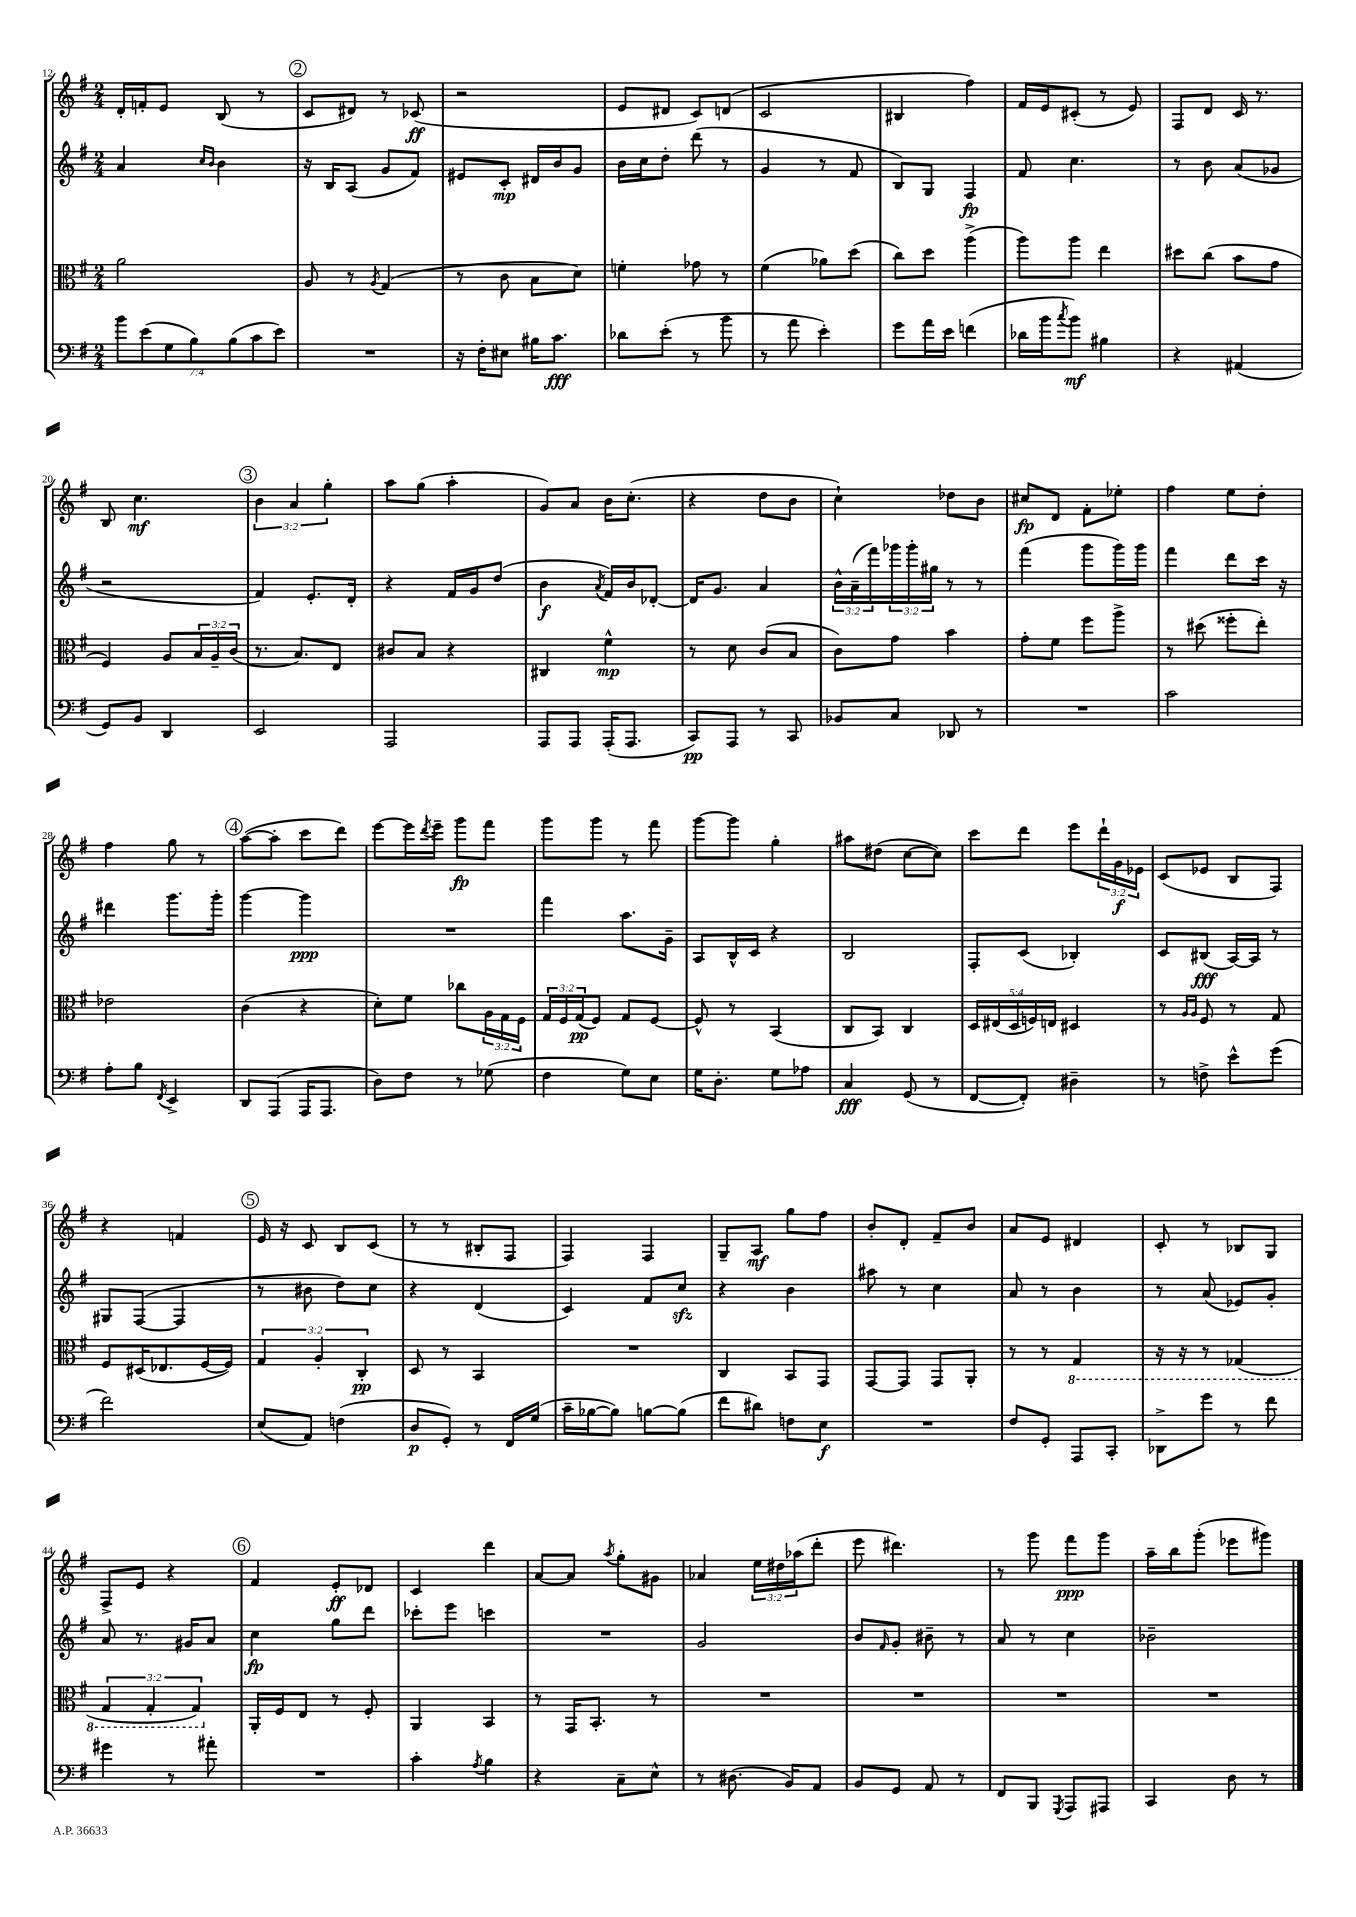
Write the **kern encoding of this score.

**kern	**dynam	**kern	**dynam	**kern	**dynam	**kern	**dynam
*part4	*part4	*part3	*part3	*part2	*part2	*part1	*part1
*staff4	*staff4	*staff3	*staff3	*staff2	*staff2	*staff1	*staff1
*clefF4	*	*clefC3	*	*clefG2	*	*clefG2	*
*k[f#]	*	*k[f#]	*	*k[f#]	*	*k[f#]	*
*M2/4	*	*M2/4	*	*M2/4	*	*M2/4	*
=12	=12	=12	=12	=12	=12	=12	=12
14b\L	.	2a\	.	4a/	.	16d'/LL	.
.	.	.	.	.	.	16fn'/J	.
(14e\	.	.	.	.	.	.	.
.	.	.	.	.	.	8e/J	.
14G\	.	.	.	.	.	.	.
14B\)	.	.	.	.	.	.	.
.	.	.	.	16qqcc/LL	.	.	.
.	.	.	.	16qqb/JJ	.	.	.
.	.	.	.	4b\	.	(8B/	.
(14B\	.	.	.	.	.	.	.
14c\	.	.	.	.	.	.	.
.	.	.	.	.	.	8r	.
14e\J)	.	.	.	.	.	.	.
!!LO:REH:place=s1:t=2
=13	=13	=13	=13	=13	=13	=13	=13
2r	.	8A/	.	16r	.	8c/L	.
.	.	.	.	16B/KL	.	.	.
.	.	8r	.	(8A/J	.	8d#X/J)	.
.	.	8qA/	.	.	.	.	.
.	.	(4G/	.	8g/L	.	8r	.
.	.	.	.	8f#/J)	.	(8c-X/	ff
=14	=14	=14	=14	=14	=14	=14	=14
16r	.	8r	.	8e#X/L	.	2r	.
16F#'\KL	.	.	.	.	.	.	.
8E#X\J	.	8c\	.	8c'/J	mp	.	.
16B#X\KL	.	8B\L	.	16d#X/LL	.	.	.
8.c\J	fff	.	.	16b/J	.	.	.
.	.	8d\J)	.	8g/J	.	.	.
=15	=15	=15	=15	=15	=15	=15	=15
8d-X\L	.	4fn'\	.	16b\LL	.	8e/L	.
.	.	.	.	16cc\J	.	.	.
(8e'\J	.	.	.	8dd'\J	.	8d#X/J	.
8r	.	8g-X\	.	(8ddd\	.	8c/L)	.
8b\	.	8r	.	8r	.	(8dn/J	.
=16	=16	=16	=16	=16	=16	=16	=16
8r	.	(4f#\	.	4g/	.	2c/	.
8a\	.	.	.	.	.	.	.
4e'\)	.	8a-X\L)	.	8r	.	.	.
.	.	(8dd\J	.	8f#/	.	.	.
=17	=17	=17	=17	=17	=17	=17	=17
8g\L	.	8cc\L)	.	8B/L)	.	4B#X/	.
16a\L	.	8dd\J	.	8G/J	.	.	.
16e\JJ	.	.	.	.	.	.	.
(4fn\	.	(4aa^\	.	4F#/	fp	4ff#\)	.
=18	=18	=18	=18	=18	=18	=18	=18
16d-X\LL	.	8aa\L)	.	8f#/	.	16f#/LL	.
16b\J	.	.	.	.	.	16e/J	.
8qcc/	.	.	.	.	.	.	.
8b\J)	mf	8aa\J	.	4.cc\	.	(8c#X'/J	.
4B#X\	.	4ee\	.	.	.	8r	.
.	.	.	.	.	.	8e/)	.
=19	=19	=19	=19	=19	=19	=19	=19
4r	.	8dd#X\L	.	8r	.	8F#/L	.
.	.	(8cc\J	.	8b\	.	8d/J	.
(4AA#X/	.	8b\L	.	(8a/L	.	16c/	.
.	.	.	.	.	.	8.r	.
.	.	8g\J	.	8g-X/J	.	.	.
!!LO:LB:g=z
=20	=20	=20	=20	=20	=20	=20	=20
8GG/L)	.	4F#/)	.	2r	.	8B/	.
8BB/J	.	.	.	.	.	4.cc\	mf
4DD/	.	8A/L	.	.	.	.	.
.	.	24B/L	.	.	.	.	.
.	.	24A~/	.	.	.	.	.
.	.	(24c/JJ	.	.	.	.	.
!!LO:REH:place=s1:t=3
=21	=21	=21	=21	=21	=21	=21	=21
2EE/	.	8.r	.	4f#/)	.	6b\	.
.	.	.	.	.	.	6a/	.
.	.	8.B/L)	.	.	.	.	.
.	.	.	.	8.e'/L	.	.	.
.	.	.	.	.	.	6gg'\	.
.	.	8E/J	.	.	.	.	.
.	.	.	.	16d'/Jk	.	.	.
=22	=22	=22	=22	=22	=22	=22	=22
2AAA/	.	8c#X/L	.	4r	.	8aa\L	.
.	.	8B/J	.	.	.	(8gg\J	.
.	.	4r	.	16f#/LL	.	4aa'\	.
.	.	.	.	16g/J	.	.	.
.	.	.	.	(8dd/J	.	.	.
=23	=23	=23	=23	=23	=23	=23	=23
8AAA/L	.	4C#X/	.	4b\	f	8g/L)	.
8AAA/J	.	.	.	.	.	8a/J	.
.	.	.	.	8qa/	.	.	.
(16AAA'/KL	.	4f#^^\	mp	16f#/LL)	.	16b\KL	.
8.AAA/J	.	.	.	16b/J	.	(8.cc'\J	.
.	.	.	.	[8d-X'/J	.	.	.
=24	=24	=24	=24	=24	=24	=24	=24
8CC/L)	pp	8r	.	16d-/KL]	.	4r	.
.	.	.	.	8.g/J	.	.	.
8AAA/J	.	8d\	.	.	.	.	.
8r	.	(8c/L	.	4a/	.	8dd\L	.
8CC/	.	8B/J	.	.	.	8b\J	.
=25	=25	=25	=25	=25	=25	=25	=25
8BB-X/L	.	8c\L)	.	24b^^\LL	.	4cc`\)	.
.	.	.	.	(24a~\	.	.	.
.	.	.	.	24fff#\)	.	.	.
8C/J	.	8g\J	.	24ggg-X\	.	.	.
.	.	.	.	24ggg-'\	.	.	.
.	.	.	.	24gg#X\JJ	.	.	.
8DD-X/	.	4b\	.	8r	.	8dd-X\L	.
8r	.	.	.	8r	.	8b\J	.
=26	=26	=26	=26	=26	=26	=26	=26
2r	.	8g'\L	.	(4fff#\	.	8cc#X/L	fp
.	.	8f#\J	.	.	.	8d/J	.
.	.	8ff#\L	.	8ggg\L	.	8f#'\L	.
.	.	8aa^\J	.	16ggg\L)	.	8ee-X'\J	.
.	.	.	.	16ggg\JJ	.	.	.
=27	=27	=27	=27	=27	=27	=27	=27
2c\	.	8r	.	4fff#\	.	4ff#\	.
.	.	(8dd#X\	.	.	.	.	.
.	.	8ff##X'\L	.	8ddd\L	.	8ee\L	.
.	.	8ee'\J)	.	16ccc\Jk	.	8dd'\J	.
.	.	.	.	16r	.	.	.
!!LO:LB:g=z
=28	=28	=28	=28	=28	=28	=28	=28
8A'\L	.	2e-X\	.	4ddd#X\	.	4ff#\	.
8B\J	.	.	.	.	.	.	.
8qFF#/	.	.	.	.	.	.	.
4EE^/	.	.	.	8.ggg\L	.	8gg\	.
.	.	.	.	.	.	8r	.
.	.	.	.	16ggg'\Jk	.	.	.
!!LO:REH:place=s1:t=4
=29	=29	=29	=29	=29	=29	=29	=29
8DD/L	.	(4c\	.	[4ggg\	.	([8aa\L	.
(8AAA/J	.	.	.	.	.	8aa'\J]	.
16AAA/KL	.	4r	.	4ggg\]	ppp	8ccc\L	.
8.AAA/J	.	.	.	.	.	.	.
.	.	.	.	.	.	8ddd\J)	.
=30	=30	=30	=30	=30	=30	=30	=30
8D\L)	.	8d'\L)	.	2r	.	[8eee\L	.
8F#\J	.	8f#\J	.	.	.	16eee\L]	.
.	.	.	.	.	.	8qddd/	.
.	.	.	.	.	.	16eee~\JJ	.
8r	.	8cc-X\L	.	.	.	8ggg\L	fp
(8G-X\	.	24A\L	.	.	.	8fff#\J	.
.	.	24G\	.	.	.	.	.
.	.	24F#\JJ	.	.	.	.	.
=31	=31	=31	=31	=31	=31	=31	=31
4F#\	.	24G/LL	.	4fff#\	.	8ggg\L	.
.	.	24F#/	.	.	.	.	.
.	.	(24G/J	pp	.	.	.	.
.	.	8F#/J)	.	.	.	8ggg\J	.
8G\L)	.	8G/L	.	8.aa\L	.	8r	.
8E\J	.	[8F#/J	.	.	.	8fff#\	.
.	.	.	.	16g~\Jk	.	.	.
=32	=32	=32	=32	=32	=32	=32	=32
16G\KL	.	8F#^^/]	.	8A/L	.	[8ggg\L	.
8.D'\J	.	.	.	.	.	.	.
.	.	8r	.	16B^^/L	.	8ggg\J]	.
.	.	.	.	16c/JJ	.	.	.
8G\L	.	(4BB/	.	4r	.	4gg'\	.
8A-X\J	.	.	.	.	.	.	.
=33	=33	=33	=33	=33	=33	=33	=33
4C/	fff	8C/L	.	2B/	.	8aa#X\L	.
.	.	8BB/J)	.	.	.	(8dd#X\J	.
(8GG/	.	4C/	.	.	.	[8cc\L	.
8r	.	.	.	.	.	8cc\J])	.
=34	=34	=34	=34	=34	=34	=34	=34
[8FF#/L	.	20D/LL	.	8F#'/L	.	8ccc\L	.
.	.	(20E#X/	.	.	.	.	.
.	.	20D/	.	.	.	.	.
8FF#'/J])	.	.	.	(8c/J	.	8ddd\J	.
.	.	20Fn/)	.	.	.	.	.
.	.	20En/JJ	.	.	.	.	.
4D#X~\	.	4D#X/	.	4B-X'/)	.	8eee\L	.
.	.	.	.	.	.	24ddd`\L	.
.	.	.	.	.	.	24g\	f
.	.	.	.	.	.	24e-X\JJ	.
=35	=35	=35	=35	=35	=35	=35	=35
8r	.	8r	.	8c/L	.	(8c/L	.
.	.	16qqA/LL	.	.	.	.	.
.	.	16qqA/JJ	.	.	.	.	.
8Fn^\	.	8F#/	.	(8B#X/J	fff	8e-X/J	.
8e^^\L	.	8r	.	[16A/LL)	.	8B/L	.
.	.	.	.	16A/JJ]	.	.	.
(8g\J	.	8G/	.	8r	.	8F#/J)	.
!!LO:LB:g=z
=36	=36	=36	=36	=36	=36	=36	=36
2f#\)	.	8F#/L	.	8G#X/L	.	4r	.
.	.	(16D#X/K	.	([8F#/J	.	.	.
.	.	8.E-X/	.	.	.	.	.
.	.	.	.	4F#/]	.	4fn/	.
.	.	[16F#/L	.	.	.	.	.
.	.	16F#/JJ])	.	.	.	.	.
!!LO:REH:place=s1:t=5
=37	=37	=37	=37	=37	=37	=37	=37
(8E/L	.	6G/	.	8r	.	16e/	.
.	.	.	.	.	.	16r	.
8AA/J)	.	.	.	8b#X\	.	8c/	.
.	.	6A'/	.	.	.	.	.
(4Fn\	.	.	.	8dd\L)	.	8B/L	.
.	.	6C'/	pp	.	.	.	.
.	.	.	.	8cc\J	.	(8c/J	.
=38	=38	=38	=38	=38	=38	=38	=38
8D/L	p	8D/	.	4r	.	8r	.
8GG'/J)	.	8r	.	.	.	8r	.
8r	.	4BB/	.	(4d/	.	8B#X'/L	.
16FF#/LL	.	.	.	.	.	8F#/J	.
(16G/JJ	.	.	.	.	.	.	.
=39	=39	=39	=39	=39	=39	=39	=39
16c~\LL	.	2r	.	4c/)	.	4F#/)	.
[16B-X\J	.	.	.	.	.	.	.
8B-\J])	.	.	.	.	.	.	.
[8Bn\L	.	.	.	8f#/L	.	4F#/	.
(8B\J]	.	.	.	8cczz/J	.	.	.
=40	=40	=40	=40	=40	=40	=40	=40
8f#\L	.	4C/	.	4r	.	8G~/L	.
8d#X\J)	.	.	.	.	.	8A/J	mf
8Fn\L	.	8BB/L	.	4b\	.	8gg\L	.
8E\J	f	8GG/J	.	.	.	8ff#\J	.
=41	=41	=41	=41	=41	=41	=41	=41
2r	.	[8GG/L	.	8aa#X\	.	8b'/L	.
.	.	8GG/J]	.	8r	.	8d'/J	.
.	.	8GG/L	.	4cc\	.	8f#~/L	.
.	.	8AA'/J	.	.	.	8b/J	.
=42	=42	=42	=42	=42	=42	=42	=42
8F#/L	.	8r	.	8a/	.	8a/L	.
8GG'/J	.	8r	.	8r	.	8e/J	.
*	*	*8ba	*	*	*	*	*
8AAA/L	.	4GG/	.	4b\	.	4d#X/	.
8CC'/J	.	.	.	.	.	.	.
=43	=43	=43	=43	=43	=43	=43	=43
8DD-X^\L	.	16r	.	8r	.	8c'/	.
.	.	16r	.	.	.	.	.
8g\J	.	8r	.	(8a/	.	8r	.
8r	.	(4GG-X/	.	8e-X/L)	.	8B-X/L	.
8f#\	.	.	.	8g'/J	.	8G/J	.
!!LO:LB:g=z
=44	=44	=44	=44	=44	=44	=44	=44
4g#X\	.	6GG/	.	8a/	.	8F#^/L	.
.	.	.	.	8.r	.	8e/J	.
.	.	6GG'/	.	.	.	.	.
8r	.	.	.	.	.	4r	.
.	.	.	.	16g#X/KL	.	.	.
.	.	6GG/)	.	.	.	.	.
8a#X'\	.	.	.	8a/J	.	.	.
!!LO:REH:place=s1:t=6
=45	=45	=45	=45	=45	=45	=45	=45
*	*	*X8ba	*	*	*	*	*
2r	.	16AA'/LL	.	4cc\	fp	4f#/	.
.	.	16F#/J	.	.	.	.	.
.	.	8E/J	.	.	.	.	.
.	.	8r	.	8gg\L	.	8e'/L	ff
.	.	8F#'/	.	8ddd\J	.	8d-X/J	.
=46	=46	=46	=46	=46	=46	=46	=46
4c'\	.	4AA/	.	8ccc-X'\L	.	4c/	.
.	.	.	.	8eee\J	.	.	.
8qA/	.	.	.	.	.	.	.
4B\	.	4BB/	.	4cccn\	.	4ddd\	.
=47	=47	=47	=47	=47	=47	=47	=47
4r	.	8r	.	2r	.	[8a/L	.
.	.	16GG/KL	.	.	.	8a/J]	.
.	.	8.BB'/J	.	.	.	.	.
.	.	.	.	.	.	8qaa/	.
8C~\L	.	.	.	.	.	8gg'\L	.
8E^^\J	.	8r	.	.	.	8g#X\J	.
=48	=48	=48	=48	=48	=48	=48	=48
8r	.	2r	.	2g/	.	4a-X/	.
(8.D#X\	.	.	.	.	.	.	.
.	.	.	.	.	.	24ee\LL	.
.	.	.	.	.	.	24dd#X\	.
16BB/KL)	.	.	.	.	.	.	.
.	.	.	.	.	.	(24aa-X\J	.
8AA/J	.	.	.	.	.	8ddd'\J	.
=49	=49	=49	=49	=49	=49	=49	=49
8BB/L	.	2r	.	8b/L	.	8eee\	.
.	.	.	.	16qqf#/	.	.	.
8GG/J	.	.	.	8g'/J	.	4.ddd#X\)	.
8AA/	.	.	.	8b#X~\	.	.	.
8r	.	.	.	8r	.	.	.
=50	=50	=50	=50	=50	=50	=50	=50
8FF#/L	.	2r	.	8a/	.	8r	.
8BBB/J	.	.	.	8r	.	8ggg\	.
8qGGG/	.	.	.	.	.	.	.
8AAA/L	.	.	.	4cc\	.	8fff#\L	ppp
8AAA#X/J	.	.	.	.	.	8ggg\J	.
=51	=51	=51	=51	=51	=51	=51	=51
4CC/	.	2r	.	2b-X~\	.	16aa~\LL	.
.	.	.	.	.	.	16bb\J	.
.	.	.	.	.	.	(8ggg'\J	.
8D\	.	.	.	.	.	8eee-X\L	.
8r	.	.	.	.	.	8ggg#X\J)	.
==	==	==	==	==	==	==	==
*-	*-	*-	*-	*-	*-	*-	*-
